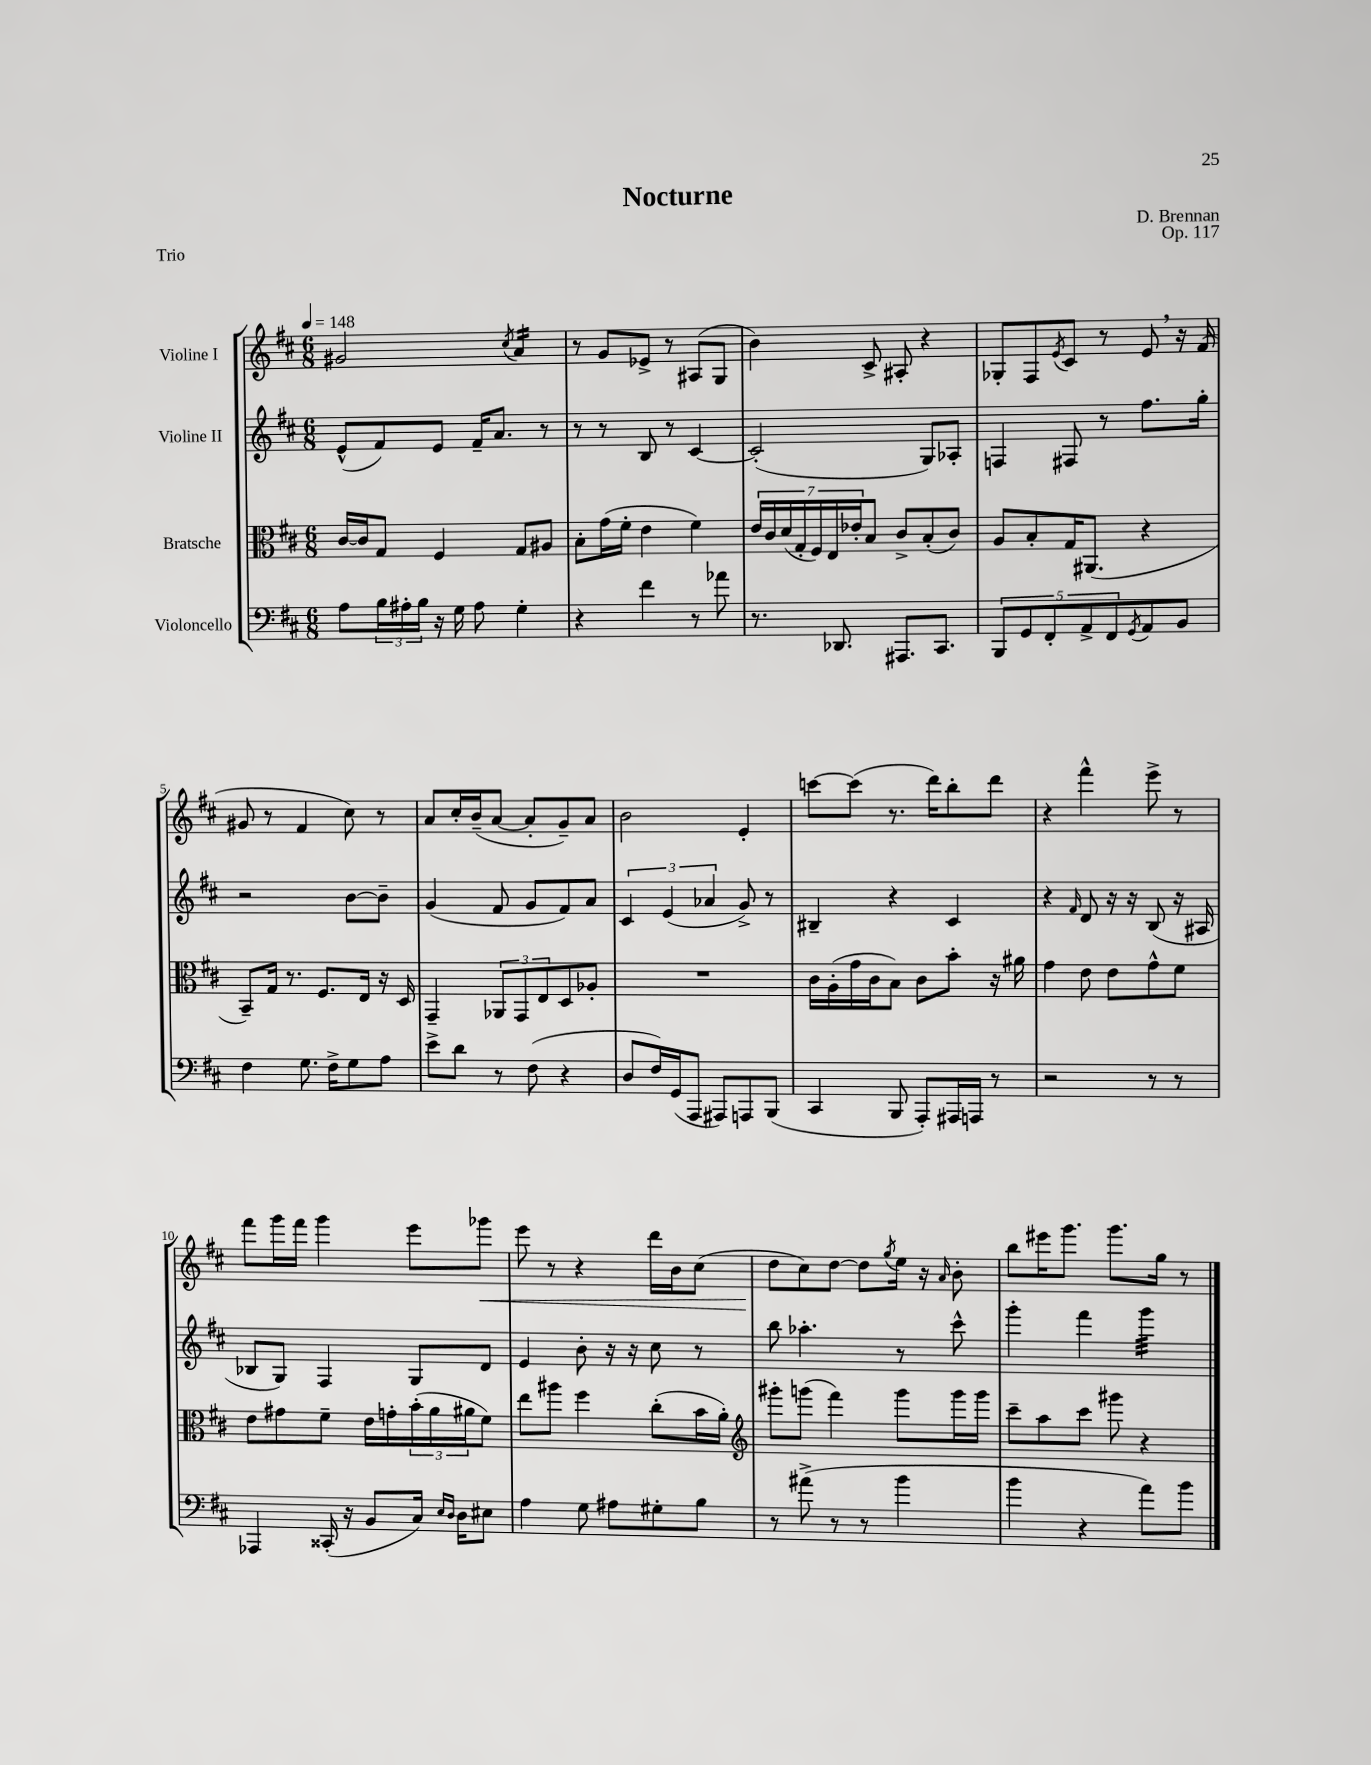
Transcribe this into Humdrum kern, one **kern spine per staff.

**kern	**kern	**kern	**kern
*staff4	*staff3	*staff2	*staff1
*clefF4	*clefC3	*clefG2	*clefG2
*k[f#c#]	*k[f#c#]	*k[f#c#]	*k[f#c#]
*M6/8	*M6/8	*M6/8	*M6/8
*MM148	*MM148	*MM148	*MM148
8A\L	[16c#/LL	(8e^^/L	2g#/
.	16c#/]J	.	.
24B\L	8G/J	8f#/)	.
24A#'\	.	.	.
24B\JJ	.	.	.
16r	4F#/	8e/J	.
16G\	.	.	.
8A#\	.	16f#~/LK	.
.	.	8.a/J	.
.	.	.	8qcc#/
4G'\	8G/L	.	4a/
.	8A#/J	8r	.
=	=	=	=
4r	8B'\L	8r	8r
.	(16g\L	8r	8g/L
.	16f#'\JJ	.	.
4f#\	4e\	8B/	8e-^/J
.	.	8r	8r
8r	4f#\)	[4c#/	(8A#/L
8a-\	.	.	8G/J
=	=	=	=
8.r	28e/LL	(2c#'/]	4b\)
.	28c#/	.	.
.	(28d/	.	.
.	28G'/	.	.
.	28F#/)	.	.
.	28E/	.	.
8.DD-/	.	.	.
.	28e-'/J	.	.
.	8B/J	.	8c#^/
8.AAA#/L	8c#^/L	.	8A#'/
.	(8B'/	8G/L)	4r
8.CC#/J	.	.	.
.	8c#/J)	8A-'/J	.
=	=	=	=
10BBB/L	8A/L	4F/	8G-'/L
10GG/	.	.	.
.	8B'/	.	8F#/
10FF#'/	.	.	.
.	.	.	8qe/
.	16G/K	8F#/	8c#/J
10AA^/	.	.	.
.	(8.AA#/J	.	.
.	.	8r	8r
10FF#/	.	.	.
8qGG/	.	.	.
8AA/	4r	8.ff#\L	8e/
8BB/J	.	.	16r
.	.	16gg'\Jk	(16f#/
=	=	=	=
4F#\	8BB~/L)	2r	8g#/
.	16G/Jk	.	8r
.	8.r	.	.
8.G\	.	.	4f#/
.	8.F#/L	.	.
16F#^\LK	.	.	.
8G\	.	[8b\L	8cc#\)
.	16E/Jk	.	.
8A\J	16r	8b~\]J	8r
.	16D/	.	.
=	=	=	=
8e^\L	4GG~/	(4g/	8a/L
8d\J	.	.	16cc#'/L
.	.	.	(16b~/J
8r	12AA-/L	8f#/	[8a/J
.	12GG/	.	.
(8F#\	.	8g/L	8a'/]L
.	12E/	.	.
4r	8D/	8f#/)	8g~/)
.	8A-'/J	8a/J	8a/J
=	=	=	=
8D/L	2.r	6c#/	2b\
16F#/L)	.	.	.
.	.	(6e/	.
(16GG/J	.	.	.
8AAA/J	.	.	.
.	.	6a-/	.
8AAA#/L)	.	.	.
8AAA/	.	8g^/)	4e'/
(8BBB/J	.	8r	.
=	=	=	=
4CC#/	16c#\LL	4B#~/	[8ccc\L
.	(16A'\	.	.
.	16g\	.	(8ccc\]J
.	16c#\J	.	.
8BBB/	8B\J)	4r	8.r
8AAA'/L)	8c#\L	.	.
.	.	.	16ddd\LK)
16AAA#/L	8b'\J	4c#/	8bb'\
16AAA/JJ	.	.	.
8r	16r	.	8ddd\J
.	16a#\	.	.
=	=	=	=
2r	4g\	4r	4r
.	.	16qqf#/	.
.	8e\	8d/	4fff#^^\
.	8e\L	16r	.
.	.	16r	.
8r	8g^^\	(8B/	8eee^\
8r	8f#\J	16r	8r
.	.	16A#/	.
=	=	=	=
4AAA-/	8e\L	8B-/L	8fff#\L
.	8g#\	8G/J)	16ggg\L
.	.	.	16fff#\JJ
(16CC##'/	8f#~\J	4F#/	4ggg\
16r	.	.	.
8BB/L	16e\LL	.	.
.	16g'\	.	.
16C#/Jk)	(24b'\	8G/L	8eee\L
.	24a\	.	.
16qqE/LL	.	.	.
16qqD/JJ	.	.	.
16D\LK	.	.	.
.	24a#\J	.	.
8E#\J	8f#\J)	8d/J	8ggg-\J
=	=	=	=
4A\	8ee\L	4e/	8eee\
.	8aa#\J	.	8r
8G\	4ff#\	8b'\	4r
8A#\L	.	16r	.
.	.	16r	.
8G#'\	(8cc#'\L	8cc#\	16ddd\LL
.	.	.	16b\J
8B\J	16b\L	8r	(8cc#\J
.	16a'\JJ)	.	.
=	=	=	=
*	*clefG2	*	*
8r	8ggg#'\L	8bb\	8dd\L
(8a#^\	(8ggg\J	4.aa-'\	8cc#\)
8r	4fff#\)	.	[8dd\J
8r	.	.	8dd\]L
.	.	.	8qgg/
4b\	8ggg\L	8r	16ee\Jk
.	.	.	16r
.	.	.	16qqa/
.	16ggg\L	8ccc#^^\	8b'\
.	16ggg\JJ	.	.
=	=	=	=
4b\	8ccc#~\L	4ggg'\	8bb\L
.	8aa\	.	16eee#\K
.	.	.	8.ggg\J
4r	8ccc#\J	4fff#\	.
.	8ggg#\	.	8.ggg\L
8a\L)	4r	4ggg\	.
.	.	.	16gg\Jk
8b\J	.	.	8r
==	==	==	==
*-	*-	*-	*-
